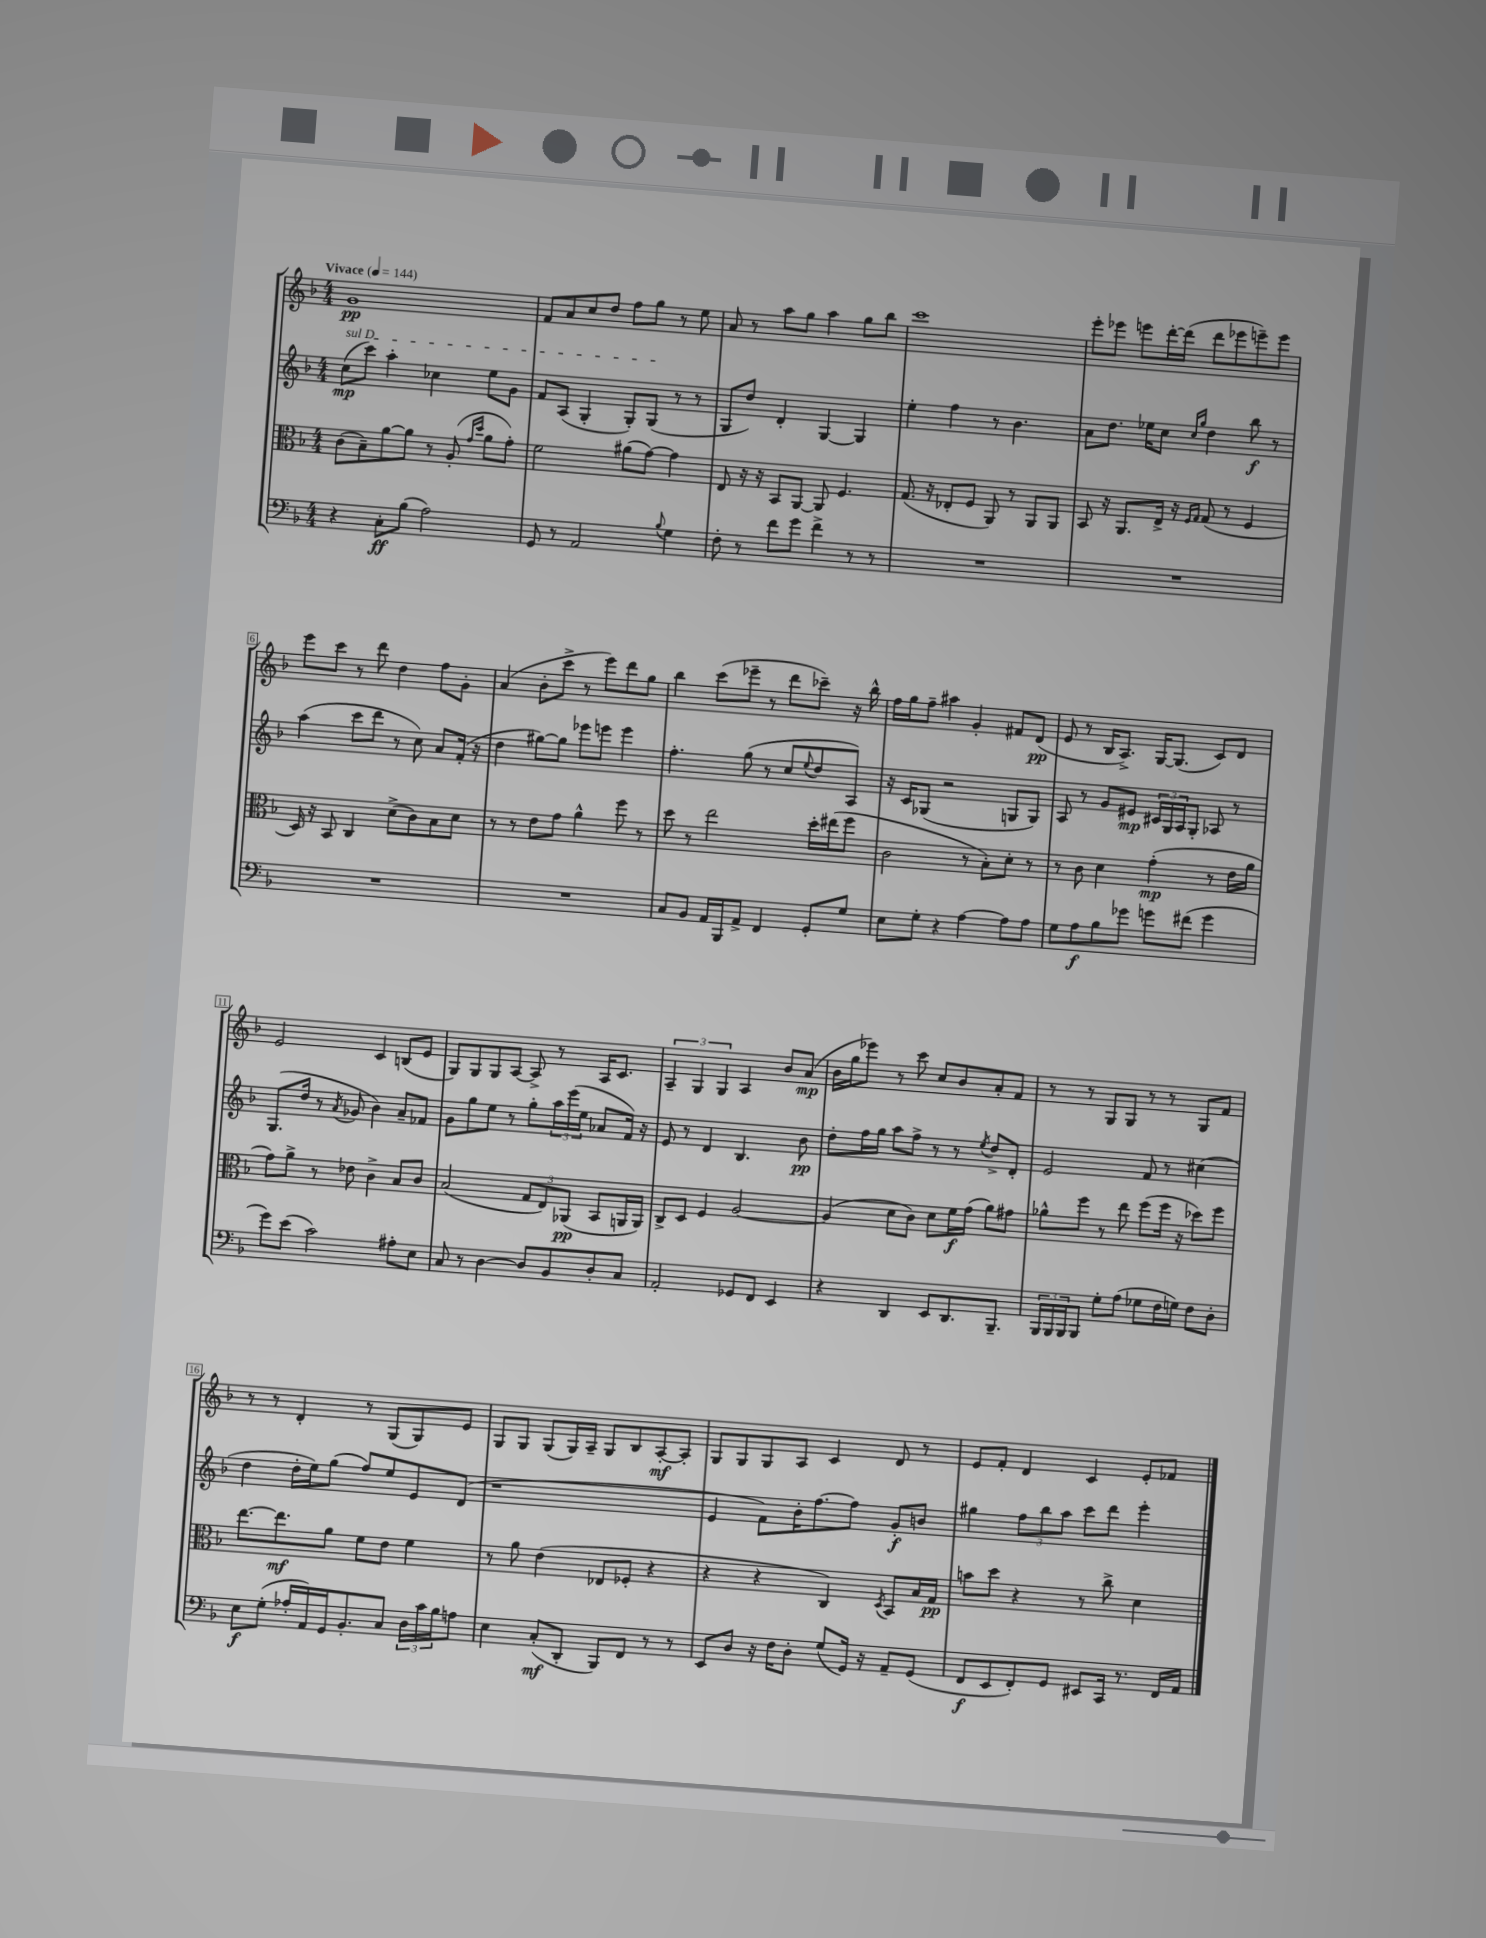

**kern	**kern	**kern	**kern
*staff4	*staff3	*staff2	*staff1
*clefF4	*clefC3	*clefG2	*clefG2
*k[b-]	*k[b-]	*k[b-]	*k[b-]
*M4/4	*M4/4	*M4/4	*M4/4
*MM144	*MM144	*MM144	*MM144
4r	(8c\L	(8cc\L	1g
.	8B-~\)	8ccc\J)	.
8C'\L	[8a\	4aa'\	.
(8B-\J	8a\]J	.	.
2A\)	8r	4cc-\	.
.	(8A'/	.	.
.	16qqg/LL	.	.
.	16qqdd/JJ	.	.
.	8a\L	8ee\L	.
.	8g'\J)	8g\J	.
=	=	=	=
8GG/	2f\	8f/L	8f/L
8r	.	(8A/J	8a/
2AA/	.	4G'/	8cc/
.	.	.	8dd/J
.	(8a#\L	8G'/L)	8ff\L
.	[8g\J)	(8G/J	8gg\J
8qqB-/	.	.	.
4G\	4g\]	8r	8r
.	.	8r	8ee\
=	=	=	=
8F'\	8E/	8G/L	8a/
8r	16r	8dd/J)	8r
.	16r	.	.
8f\L	8BB-/L	4d'/	8aa\L
8g\J	[8AA/J	.	8gg\J
4f^\	8AA/]	[4G/	4aa\
.	4.F/	.	.
8r	.	4G/]	8gg\L
8r	.	.	8bb-\J
=	=	=	=
1r	(8.G/	4ee'\	1ccc
.	16r	.	.
.	8E-'/L	4ff\	.
.	8F/J	.	.
.	8AA/)	8r	.
.	8r	4.b-\	.
.	8AA/L	.	.
.	8AA/J	.	.
=	=	=	=
1r	8BB-/	8a\L	8eee'\L
.	16r	8.dd\J	8eee-\J
.	8.AA/L	.	.
.	.	.	8eee\L
.	.	16ee-\LK	.
.	16E^/Jk	8cc\J	[16ddd'\L
.	16r	.	(16ddd\]JJ
.	16qqF/LL	16qqcc/LL	.
.	16qqG/JJ	16qqgg/JJ	.
.	(8G/	4dd\	8ddd\L
.	8r	.	8eee-\
.	4F/	8bb-\	8eee~\)
.	.	8r	8eee\J
=	=	=	=
1r	16D/)	(4aa\	8eee\L
.	16r	.	.
.	8BB-/	.	8ccc\J
.	4C/	8ccc\L	8r
.	.	8ddd\J	8ddd\
.	(8d^\L	8r	4dd\
.	8c\)	8cc\)	.
.	8B-\	8a/L	8ff\L
.	8d\J	(16f'/Jk	8g'\J
.	.	16r	.
=	=	=	=
1r	8r	4dd\	(4a/
.	8r	.	.
.	8e\L	[8gg#\L)	8b-'\L
.	8g\J	8gg#\]J	8ccc^\J
.	4a^^\	8eee-\L	8r
.	.	8eee\J	8eee\L)
.	8ff\	4eee\	8ddd\
.	8r	.	8gg\J
=	=	=	=
8C/L	8dd\	4.ff'\	4bb-\
8BB-/J	8r	.	.
16AA/LL	2ee\	.	(8ccc\L
16BBB-/J	.	.	.
8AA^/J	.	(8gg\	8eee-~\J
4FF/	.	8r	8r
.	.	8cc/L	8ddd\L
.	.	8qqee/	.
8GG'/L	16dd'\LL	8dd/	8ccc-~\J)
.	(16ee#\J	.	.
8G/J	8ff\J	8A/J)	16r
.	.	.	16bb-^^\
=	=	=	=
8E\L	2c\	16r	16ff\LL
.	.	16c/LK	16gg\J
8G'\J	.	(8G-/J	8ff~\J
4r	.	2r	4aa#\
[4A\	8r	.	4g'/
.	8B-'\L)	.	.
8A\]L	8d'\J	8G/L	8f#/L
8A\J	8r	8G/J)	(8d/J
=	=	=	=
8G\L	8r	8A/	8e/
8A\	8c\	8r	8r
8B-\	4d\	8g/L	16B-/LK
.	.	.	8.A^/J)
8g-\J	.	8e#/J	.
8g\L	(4g'\	24c#/LL	[16G/LK
.	.	24G/	.
.	.	.	(8.G/]J
.	.	24A/J	.
(8f#\J	.	8G'/J	.
4g\	8r	8A-/	8c/L)
.	16e\LL	8r	8d/J
.	16a\JJ	.	.
=	=	=	=
8g\L)	8g\L)	(8.G/L	2e/
(8e\J	8a^\J	.	.
.	.	16dd/Jk	.
2c\)	8r	8r	.
.	.	8qa/	.
.	8e-\	8g-/	.
.	4c^\	4b-\)	4c/
8A#'\L	8B-/L	8a~/L	(8B/L
8E\J	8c/J	8f-/J	8e/J
=	=	=	=
8C/	(2B-/	8g\L	8G/L)
8r	.	8gg\	8G/
[4D\	.	8ee\J	8G/
.	.	8r	[8A/J
8D/]L	12G/L	8gg'\L	8A^/]
.	12E/)	.	.
8BB-/	.	24aa\L	8r
.	(12AA-/J	(24eee\	.
.	.	24ee\JJ	.
8D'/	8BB-/L	8a-/L	16A/LK
.	.	.	8.c/J
8C/J	16AA/L	16f/Jk)	.
.	16AA/JJ)	16r	.
=	=	=	=
2AA'/	8C^/L	8e/	6A~/
.	8D/J	8r	.
.	.	.	6G/
.	4F/	4d/	.
.	.	.	6G/
8GG-/L	[2A/	4.B-/	4A/
8FF/J	.	.	.
4EE/	.	.	8b-/L
.	.	8b-\	(8a/J
=	=	=	=
4r	(4A/]	8dd'\L	16b-\LL
.	.	.	16gg\J
.	.	16ff\L	8eee-\J)
.	.	16gg\JJ	.
4DD/	8d\L	8aa\L	8r
.	8c\J)	8ff^\J	8ccc\
8EE/L	8d\L	8r	8cc/L
8.DD/	16f\L	8r	8b-/
.	(16g\JJ	.	.
.	.	8qee/	.
.	8a\L)	8dd^/L	8a'/
8.BBB-~/J	.	.	.
.	8g#\J	8d'/J	8f/J
=	=	=	=
24BBB-/LL	8a-^^\L	2e/	8r
24BBB-/	.	.	.
24BBB-/J	.	.	.
8BBB-/J	8ff\J	.	8r
8G'\L	8r	.	8G/L
(8A\J	8ee\	.	8G/J
8G-\L	(8ff\L	8f/	8r
16F\L	16ff\Jk	8r	8r
16G\JJ)	16r	.	.
8F\L	8dd-\L)	(4cc#\	8G/L
8D'\J	8ff\J	.	8f/J
=	=	=	=
8E\L	[8.ee\L	4dd\	8r
(8G'\J	.	.	8r
.	8.ee\]	.	.
16A-'/LL	.	16dd'\LL	4d'/
16AA/)	.	16ee\J)	.
16GG/J	8a\J	(8gg\J	.
8.BB-'/	.	.	.
.	8f\L	8ff/L)	8r
8C/J	8e\J	8ee/	(8G/L
24D\LL	4f\	8e/	8G/)
24c\	.	.	.
24B-\J	.	.	.
8A\J	.	(8d/J	8e/J
=	=	=	=
4E\	8r	1r	8G/L
.	8a\	.	8G/J
(8C'/L	(4e\	.	(8G/L
8DD'/J	.	.	16G/L)
.	.	.	16A~/JJ
8BBB-/L)	8E-/L	.	8G/L
8FF/J	8F-'/J	.	8B-/
8r	4r	.	[8A'/
8r	.	.	8A'/]J
=	=	=	=
8EE/L	4r	4e/	8G/L
8D/J	.	.	8G/
16r	4r	8f\L)	8G/
16F\LK	.	.	.
8D'\J	.	16b-'\K	8A/J
.	.	[8.ff\	.
(8G/L	4C/)	.	4c/
16GG/Jk)	.	8ff\]J	.
16r	.	.	.
.	8qD/	.	.
8AA~/L	8BB-/L	8g'/L	8d/
(8GG/J	16B-/L	8b/J	8r
.	16G/JJ	.	.
=	=	=	=
8FF/L	8b\L	4gg#\	8e/L
8EE/	8dd\J	.	8f'/J
8FF'/)	4r	12ff\L	4d/
.	.	12bb-\	.
8GG/J	.	.	.
.	.	12aa\J	.
8EE#/L	8r	8ccc\L	4c/
16CC/Jk	8cc^\	8ddd\J	.
8.r	.	.	.
.	4d\	4eee'\	8e'/L
16FF/LL	.	.	8f-/J
16AA/JJ	.	.	.
==	==	==	==
*-	*-	*-	*-
